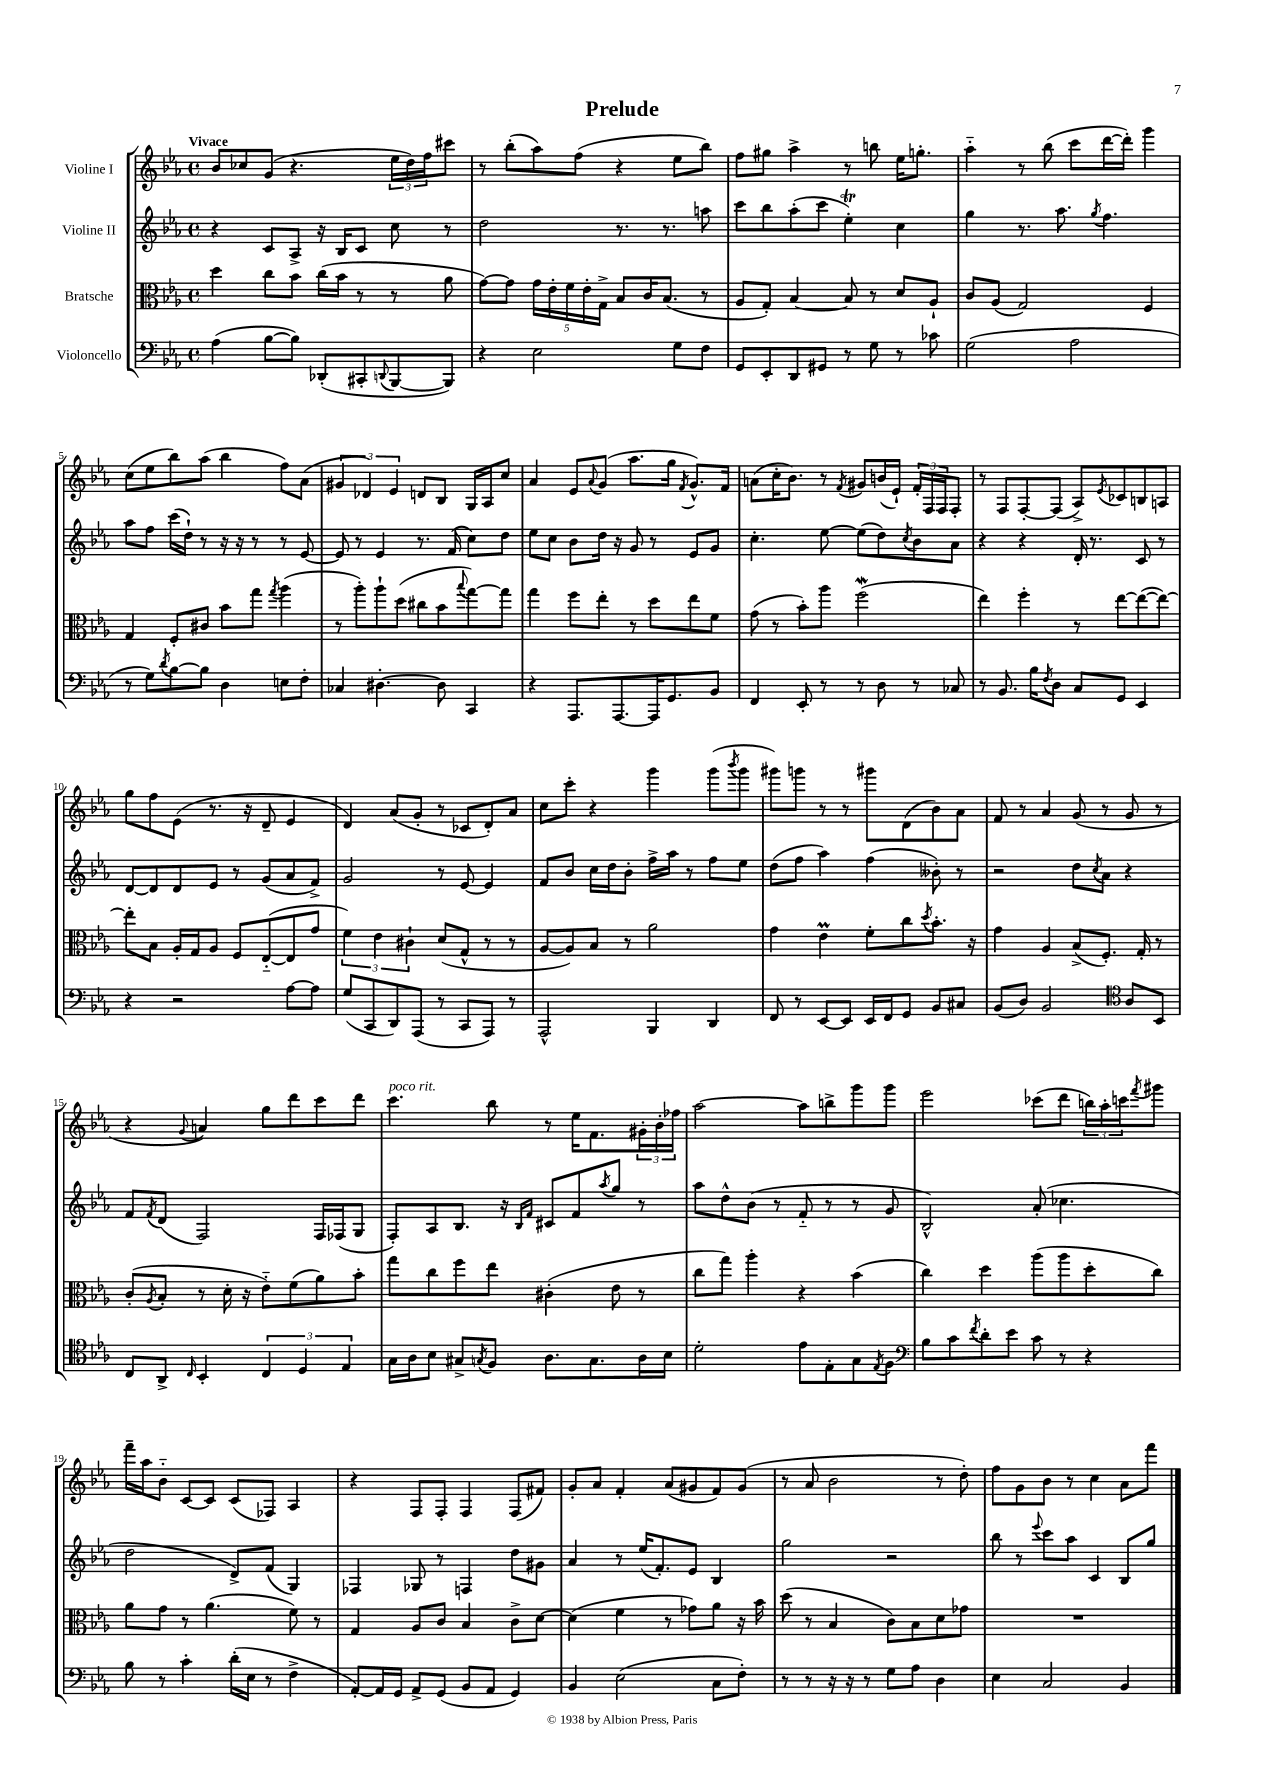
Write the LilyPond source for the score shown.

\header { title = "Prelude" }
<<
\new StaffGroup <<
\new Staff = "s0" \with { instrumentName = "Violine I" } {
    \clef treble \key ees \major \defaultTimeSignature \time 4/4 \tempo "Vivace"
    bes'8 ces''8 g'8( r4. \tuplet 3/2 { ees''16 d''16) f''16 } cis'''8 |
    r8 bes''8-.( aes''8) f''8( r4 ees''8 bes''8) |
    f''8 gis''8 aes''4-> r8 b''8 ees''16 g''8.-. |
    aes''4-_ r8 bes''8( c'''8 d'''16~ d'''16-.) g'''4 |
    c''8( ees''8 bes''8) aes''8( bes''4 f''8) aes'8( |
    \tuplet 3/2 { gis'4 des'4) ees'4 } d'8 bes8 g16 aes16 c''8 |
    aes'4 ees'8 \appoggiatura { aes'8 } g'8( aes''8. g''16 \acciaccatura { f'8 } g'8.-^) f'16 |
    a'8( c''16-. bes'8.) r8 \acciaccatura { f'8 } gis'8 b'16( ees'16-!) \tuplet 3/2 { f'16-. f16 f16 } f8-. |
    r8 f8 f8~-. f8( aes8->) \acciaccatura { ees'8 } ces'8 b8 a8 |
    g''8 f''8 ees'8( r8. r16 d'8-- ees'4 |
    d'4) aes'8( g'8-. r8 ces'8 d'8-.) aes'8 |
    c''8 c'''8-. r4 g'''4 g'''8( \acciaccatura { bes'''8 } g'''8 |
    gis'''8) g'''8 r8 r8 gis'''8 d'8( bes'8) aes'8 |
    f'8 r8 aes'4 g'8( r8 g'8 r8 |
    r4 \appoggiatura { g'8 } a'4) g''8 d'''8 c'''8 d'''8 |
    c'''4.^\markup { \italic "poco rit." } bes''8 r8 ees''16 f'8. \tuplet 3/2 { gis'16-. bes'16-. fes''16 } |
    aes''2~ aes''8 b''8-> g'''8 g'''8 |
    ees'''2 ces'''8( d'''8 \tuplet 3/2 { b''16) aes''16-. c'''16 } \acciaccatura { f'''8 } gis'''8 |
    f'''16-- aes''16 bes'8-_ c'8~ c'8 c'8( fes8) aes4 |
    r4 f8 f8-. f4 f8( fis'8) |
    g'8-. aes'8 f'4-. aes'8( gis'8 f'8) gis'8( |
    r8 aes'8 bes'2 r8 d''8-.) |
    f''8 g'8 bes'8 r8 c''4 aes'8 f'''8 \bar "|." |
}
\new Staff = "s1" \with { instrumentName = "Violine II" } {
    \clef treble \key ees \major \defaultTimeSignature \time 4/4
    r4 c'8 aes8-> r16 bes16 c'8 c''8 r8 |
    d''2 r8. r8. a''8 |
    c'''8 bes''8 aes''8-.( c'''8 ees''4-.\trill) c''4 |
    g''4 r8. aes''8. \acciaccatura { g''8 } f''4. |
    aes''8 f''8 c'''16( d''16-!) r8 r16 r16 r8 r8 ees'8~ |
    ees'8 r8 ees'4 r8. f'16( c''8) d''8 |
    ees''8 c''8 bes'8 d''16 r16 g'8 r8 ees'8 g'8 |
    c''4.-. ees''8~ ees''8( d''8) \acciaccatura { c''8 } bes'8 aes'8 |
    r4 r4 d'16-. r8. c'8 r8 |
    d'8~ d'8 d'8 ees'8 r8 g'8( aes'8 f'8->) |
    g'2 r8 ees'8~ ees'4 |
    f'8 bes'8 c''16 d''16 bes'8-. f''16-> aes''16 r8 f''8 ees''8 |
    d''8( f''8 aes''4) f''4( beses'8-.) r8 |
    r2 d''8 \acciaccatura { c''8 } aes'8 r4 |
    f'8 \acciaccatura { f'8 } d'8( f2) f16 fes16( g8 |
    f8-.) aes8 bes8. r16 \grace { bes16 f'16 } cis'8 f'8 \acciaccatura { aes''8 } g''8 r8 |
    aes''8 d''8-^ bes'8( r8 f'8-_ r8 r8 g'8 |
    bes2-^) aes'8-.( ces''4. |
    d''2 d'8->) f'8( g4) |
    fes4 ges8 r8 f4 d''8 gis'8 |
    aes'4 r8 ees''16( f'8.-.) ees'8 bes4 |
    g''2 r2 |
    bes''8 r8 \appoggiatura { ees'''8 } c'''8 aes''8 c'4 bes8 g''8 \bar "|." |
}
\new Staff = "s2" \with { instrumentName = "Bratsche" } {
    \clef alto \key ees \major \defaultTimeSignature \time 4/4
    d''4 c''8 bes'8 c''16( bes'16 r8 r8 aes'8 |
    g'8~) g'8 \tuplet 5/4 { g'16 ees'16-. f'16 ees'16-. g16-> } bes8 c'16 bes8.( r8 |
    aes8 g8-.) bes4~ bes8 r8 d'8 aes8-! |
    c'8 aes8( g2) f4 |
    g4 f8-. cis'8 bes'8 g''8 \acciaccatura { g''8 } aes''4( |
    r8 aes''8-.) aes''8-! d''8( cis''8 bes'8 \appoggiatura { bes''8 } g''8~) g''8 |
    g''4 f''8 ees''8-. r8 d''8 ees''8 f'8 |
    g'8( r8 bes'8-.) aes''8 f''2\mordent( |
    ees''4) f''4-. r8 ees''8~ ees''8~( ees''8~) |
    ees''8-. bes8 aes16-. g16 aes8 f8 ees8~-_( ees8 g'8 |
    \tuplet 3/2 { f'4) ees'4 cis'4-! } d'8( g8-^ r8 r8 |
    aes8~ aes8) bes8 r8 aes'2 |
    g'4 ees'4\prall f'8-. c''8 \acciaccatura { d''8 } bes'8.-. r16 |
    g'4 aes4 bes8->( f8.-.) g16-. r8 |
    c'8-.( \acciaccatura { aes8 } bes8-. r8 d'16-. r16 ees'8-_) f'8( aes'8) bes'8-. |
    g''8 c''8 f''8 ees''8 cis'4-.( ees'8 r8 |
    c''8 g''8) aes''4-. r4 bes'4( |
    c''4) d''4 aes''8( aes''8 d''8-. c''8) |
    aes'8 g'8 r8 aes'4.( f'8) r8 |
    g4 aes8 c'8 bes4 c'8-> d'8~ |
    d'4( f'4 r8 ges'8) aes'8 r16 bes'16 |
    d''8( r8 bes4 c'8) bes8 d'8 ges'8 |
    R1 \bar "|." |
}
\new Staff = "s3" \with { instrumentName = "Violoncello" } {
    \clef bass \key ees \major \defaultTimeSignature \time 4/4
    aes4( bes8~ bes8) des,8-.( cis,8-. \appoggiatura { d,8 } bes,,8~ bes,,8) |
    r4 ees2 g8 f8 |
    g,8 ees,8-. d,8 gis,8 r8 g8 r8 ces'8 |
    g2( aes2 |
    r8 g8) \acciaccatura { d'8 } bes8~ bes8 d4 e8 f8-. |
    ces4 dis4.~-. dis8 c,4 |
    r4 aes,,8. aes,,8.~ aes,,16 g,8. bes,8 |
    f,4 ees,8-. r8 r8 d8 r8 ces8 |
    r8 bes,8. bes16 \acciaccatura { f8 } d8 c8 g,8 ees,4 |
    r4 r2 aes8~ aes8 |
    g8( c,8 d,8) aes,,8( r8 c,8 aes,,8) r8 |
    aes,,2-^ bes,,4 d,4 |
    f,8 r8 ees,8~ ees,8 ees,16 f,16 g,8 bes,8 cis8 |
    bes,8( d8) bes,2 \clef tenor aes8 bes,8 |
    c8 aes,8-> \grace { c16 } bes,4-. \tuplet 3/2 { c4 d4 ees4 } |
    g16 aes16 bes8 gis8-> \acciaccatura { g8 } f8 aes8. g8. aes16 bes16 |
    d'2-. ees'8 ees8-. g8 \acciaccatura { ees8 } f8 |
    \clef bass bes8 c'8 \acciaccatura { f'8 } d'8-. ees'8 c'8 r8 r4 |
    bes8 r8 c'4-. d'16-.( ees16 r8 f4-> |
    aes,8~-.) aes,16 g,16 aes,8-> g,8( bes,8 aes,8 g,4) |
    bes,4 ees2( c8 f8-.) |
    r8 r8 r16 r16 r8 g8 aes8 d4 |
    ees4 c2 bes,4 \bar "|." |
}
>>
>>
